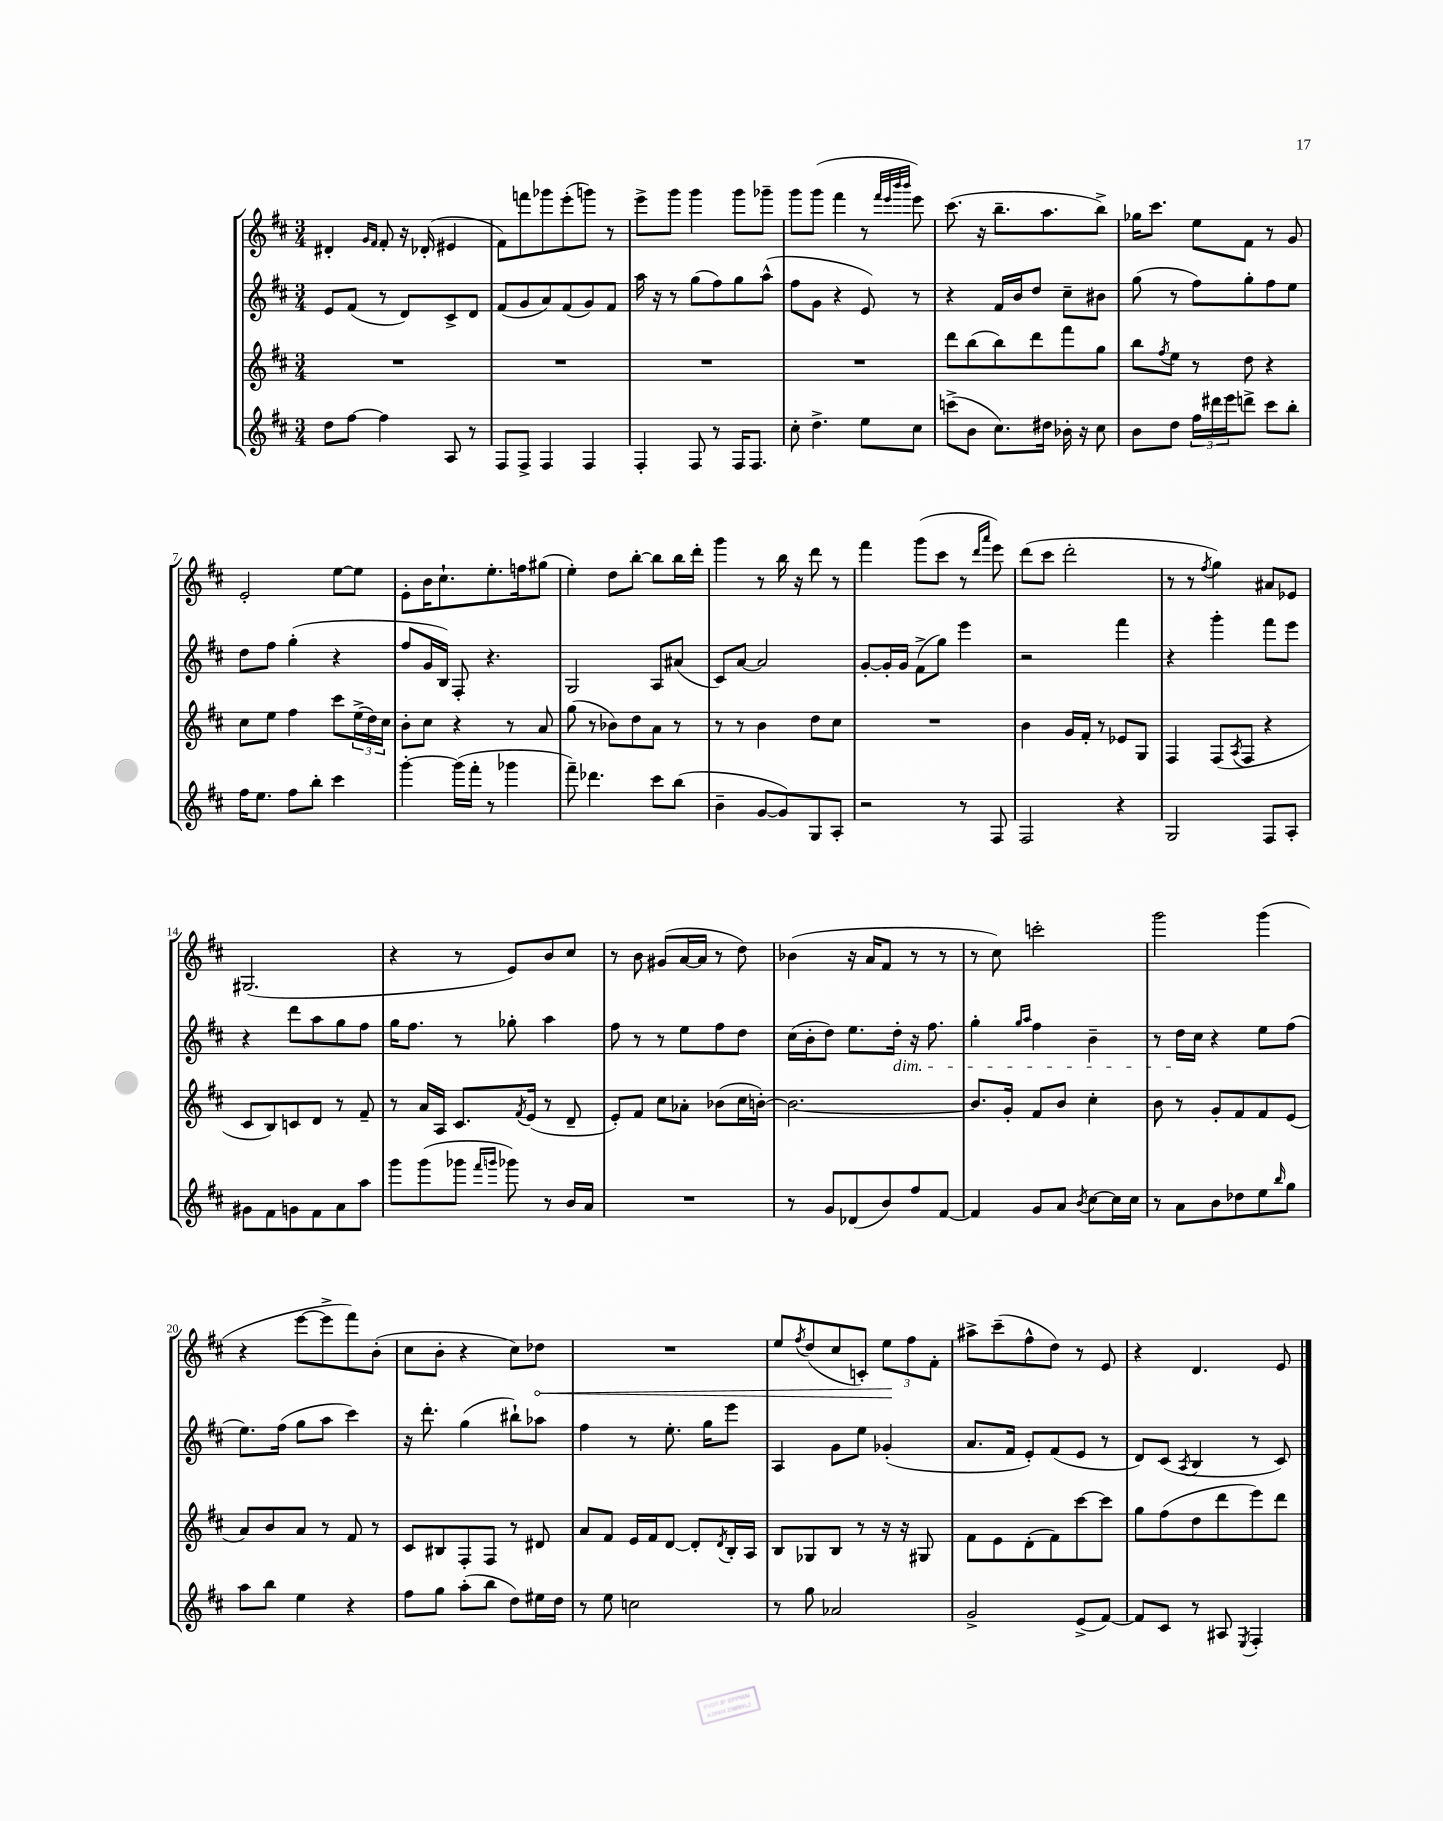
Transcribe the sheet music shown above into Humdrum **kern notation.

**kern	**kern	**kern	**kern	**dynam
*part4	*part3	*part2	*part1	*part1
*staff4	*staff3	*staff2	*staff1	*staff1
*clefG2	*clefG2	*clefG2	*clefG2	*
*k[f#c#]	*k[f#c#]	*k[f#c#]	*k[f#c#]	*
*M3/4	*M3/4	*M3/4	*M3/4	*
=1	=1	=1	=1	=1
8dd\L	2.r	8e/L	4d#X'/	.
[8ff#\J	.	(8f#/J	.	.
.	.	.	16qqg/LL	.
.	.	.	16qqf#/JJ	.
4ff#\]	.	8r	8f#'/	.
.	.	8d/L)	16r	.
.	.	.	(16d-X'/	.
8A/	.	8c#^/	4e#X/	.
8r	.	8d/J	.	.
=2	=2	=2	=2	=2
8F#/L	2.r	(8f#/L	8f#\L)	.
8F#^/J	.	8g/	8fffn\	.
4F#/	.	8a/)	8ggg-X\	.
.	.	(8f#/	(8eee'\	.
4F#/	.	8g/)	8gggn\J)	.
.	.	8f#/J	8r	.
=3	=3	=3	=3	=3
4F#'/	2.r	16aa\	8eee^\L	.
.	.	16r	.	.
.	.	8r	8ggg\J	.
8F#/	.	(8gg\L	4ggg\	.
8r	.	8ff#\)	.	.
16F#/KL	.	8gg\	8ggg\L	.
8.F#/J	.	.	.	.
.	.	(8aa^^\J	8ggg-X~\J	.
=4	=4	=4	=4	=4
8cc#'\	2.r	8ff#\L	8ggg\L	.
4.dd^\	.	8g\J	(8ggg\J	.
.	.	4r	4fff#\	.
8ee\L	.	8e/)	8r	.
.	.	.	32qqfff#/LLL	.
.	.	.	32qqeee/	.
.	.	.	32qqbbb/	.
.	.	.	32qqbbb/JJJ	.
8cc#\J	.	8r	8eee\)	.
=5	=5	=5	=5	=5
(8cccn^\L	8ddd\L	4r	(8.ccc#\	.
8b\J	(8bb\	.	.	.
.	.	.	16r	.
8.cc#\L)	8bb\)	16f#/LL	8.bb~\L	.
.	.	16b/J	.	.
.	8ddd\	8dd/J	.	.
16dd#X\Jk	.	.	8.aa\	.
16b-X'\	8fff#\	8cc#~\L	.	.
16r	.	.	.	.
8cc#\	8gg\J	8b#X\J	8bb^\J)	.
=6	=6	=6	=6	=6
8b\L	8bb\L	(8gg\	16gg-X\KL	.
.	.	.	8.ccc#\J	.
.	8qff#/	.	.	.
8dd\J	8ee\J	8r	.	.
24ff#\LL	8r	8ff#\L)	8ee\L	.
24ddd#X\	.	.	.	.
24eee\J	.	.	.	.
8dddn^\J	8dd\	8gg'\	8f#\J	.
8ccc#\L	4r	8ff#\	8r	.
8bb'\J	.	8ee\J	8g/	.
!!LO:LB:g=z
=7	=7	=7	=7	=7
16ff#\KL	8cc#\L	8dd\L	2e'/	.
8.ee\J	.	.	.	.
.	8ee\J	8ff#\J	.	.
8ff#\L	4ff#\	(4gg'\	.	.
8bb'\J	.	.	.	.
4ccc#\	8ccc#\L	4r	[8ee\L	.
.	(24ee^\L	.	8ee\J]	.
.	24dd\)	.	.	.
.	24cc#\JJ	.	.	.
=8	=8	=8	=8	=8
[4ggg'\	8b'\L	8ff#/L	8e'\L	.
.	8cc#\J	16g/L	16b\K	.
.	.	16B/JJ)	8.cc#`\	.
(16ggg\LL]	4r	8F#'/	.	.
16fff#'\JJ	.	.	.	.
8r	.	4.r	8.ee'\	.
4ggg-X\	8r	.	.	.
.	.	.	16ffn\k	.
.	8a/	.	(8gg#X\J	.
=9	=9	=9	=9	=9
8fff#~\)	(8gg\	2G/	4ee'\)	.
4.ddd-X\	8r	.	.	.
.	8b-X\L)	.	8dd\L	.
.	8dd\	.	[8bb'\J	.
8ccc#\L	8a\J	8A/L	8bb\L]	.
(8bb\J	8r	(8a#X/J	16bb\L	.
.	.	.	16ddd'\JJ	.
=10	=10	=10	=10	=10
4b~\	8r	8c#/L)	4ggg\	.
.	8r	[8a/J	.	.
[8g/L	4b\	2a/]	8r	.
8g/])	.	.	16bb\	.
.	.	.	16r	.
8G/	8dd\L	.	8ddd\	.
8A'/J	8cc#\J	.	8r	.
=11	=11	=11	=11	=11
2r	2.r	[8g'/L	4fff#\	.
.	.	16g'/L]	.	.
.	.	16g/JJ	.	.
.	.	(8f#^\L	(8ggg\L	.
.	.	8gg\J)	8ccc#\J	.
8r	.	4eee\	8r	.
.	.	.	16qqddd/LL	.
.	.	.	16qqaaa/JJ	.
8F#/	.	.	8eee\)	.
=12	=12	=12	=12	=12
2F#/	4b\	2r	(8ddd\L	.
.	.	.	8ccc#\J	.
.	16g/LL	.	2ddd'\	.
.	16f#'/JJ	.	.	.
.	8r	.	.	.
4r	8e-X/L	4fff#\	.	.
.	8G/J	.	.	.
=13	=13	=13	=13	=13
2G/	4F#/	4r	8r	.
.	.	.	8r	.
.	.	.	8qff#/	.
.	(8F#/L	4ggg'\	4gg\)	.
.	8qA/	.	.	.
.	8F#/J	.	.	.
8F#/L	4r	8fff#\L	8a#X/L	.
8A'/J	.	8eee\J	8e-X/J	.
!!LO:LB:g=z
=14	=14	=14	=14	=14
8g#X\L	8c#/L	4r	(2.G#X/	.
8f#\	8B/)	.	.	.
8gn\	8cn/	8ddd\L	.	.
8f#\	8d/J	8aa\	.	.
8a\	8r	8gg\	.	.
8aa\J	8f#~/	8ff#\J	.	.
=15	=15	=15	=15	=15
8ggg\L	8r	16gg\KL	4r	.
.	.	8.ff#\J	.	.
(8ggg\	16a/LL	.	.	.
.	16A/JJ	.	.	.
8ggg-X\J	8.c#/L	8r	8r	.
16qqfff#/LL	.	.	.	.
16qqgggn/JJ	.	.	.	.
8ggg-X\)	.	8gg-X'\	8e/L)	.
.	8qf#/	.	.	.
.	(16e/Jk	.	.	.
8r	8r	4aa\	8b/	.
16b/LL	8d~/	.	8cc#/J	.
16a/JJ	.	.	.	.
=16	=16	=16	=16	=16
2.r	8e'/L)	8ff#\	8r	.
.	8f#/J	8r	8b\	.
.	8cc#\L	8r	(8g#X/L	.
.	8a-X'\J	8ee\L	[16a/L	.
.	.	.	16a/JJ]	.
.	(8b-X\L	8ff#\	8r	.
.	16cc#\L	8dd\J	8dd\)	.
.	[16bn'\JJ)	.	.	.
=17	=17	=17	=17	=17
8r	2.b\_	(16cc#\LL	(4b-X\	.
.	.	16b'\J	.	.
8g/L	.	8dd\J)	.	.
(8d-X/	.	8.ee\L	16r	.
.	.	.	16a/KL	.
8b/)	.	.	8f#/J	.
!	!	!LO:TX:b:i:t=dim.	!	!
.	.	16dd'\Jk	.	.
8ff#/	.	16r	8r	.
.	.	8.ff#\	.	.
[8f#/J	.	.	8r	.
=18	=18	=18	=18	=18
4f#/]	8.b/L]	4gg'\	8r	.
.	.	.	8cc#\)	.
.	16g'/Jk	.	.	.
.	.	16qqgg/LL	.	.
.	.	16qqaa/JJ	.	.
8g/L	8f#/L	4ff#\	2cccn'\	.
8a/J	8b/J	.	.	.
8qb/	.	.	.	.
[8cc#\L	4cc#'\	4b~\	.	.
16cc#\L]	.	.	.	.
16cc#\JJ	.	.	.	.
=19	=19	=19	=19	=19
8r	8b\	8r	2ggg\	.
8a\L	8r	16dd\LL	.	.
.	.	16cc#\JJ	.	.
8b\	8g'/L	4r	.	.
8dd-X\	8f#/	.	.	.
8ee\	8f#/	8ee\L	(4ggg\	.
16qqbb/	.	.	.	.
8gg\J	(8e/J	(8ff#\J	.	.
!!LO:LB:g=z
=20	=20	=20	=20	=20
8aa\L	8a/L)	8.ee\L)	4r	.
8bb\J	8b/	.	.	.
.	.	(16ff#\Jk	.	.
4ee\	8a/J	8gg\L	[8eee\L	.
.	8r	8aa\J	8eee^\]	.
4r	8f#/	4ccc#\)	8fff#\)	.
.	8r	.	(8b'\J	.
=21	=21	=21	=21	=21
8ff#\L	8c#/L	16r	8cc#\L	.
.	.	8.ddd'\	.	.
8gg\J	8B#X/	.	8b'\J	.
(8aa'\L	8F#'/	(4gg\	4r	.
8bb\J	8F#/J	.	.	.
8dd\L)	8r	8bb#X`\L)	8cc#\L)	.
!	!	!	!	!LO:HP:b
16ee#X\L	8d#X/	8aa-X\J	8dd-X\J	<
16dd\JJ	.	.	.	.
=22	=22	=22	=22	=22
8r	8a/L	4ff#\	2.r	.
8ee\	8f#/J	.	.	.
2ccn\	16e/LL	8r	.	.
.	16f#/J	.	.	.
.	[8d/J	8.ee'\	.	.
.	8d'/L]	.	.	.
.	.	16gg\KL	.	.
.	8qd/	.	.	.
.	16B'/L	8eee\J	.	.
.	16A/JJ	.	.	.
=23	=23	=23	=23	=23
8r	8B/L	4A/	8ee/L	.
.	.	.	8qff#/	.
8gg\	8G-X/	.	(8dd/	.
2a-X/	8B/J	8g\L	8cc#/	.
.	8r	8ee\J	8cn'/J)	.
.	16r	(4g-X'/	12ee\L	.
.	16r	.	.	.
.	.	.	12ff#\	[
.	8G#X/	.	.	.
.	.	.	12f#'\J	.
=24	=24	=24	=24	=24
2g^/	8f#\L	8.a/L	8aa#X^\L	.
.	8e\	.	(8ccc#~\	.
.	.	16f#/Jk	.	.
.	(8d'\	8e'/L)	8ff#^^\	.
.	8f#\)	(8f#/	8dd\J)	.
(8e^/L	[8ccc#\	8e/J	8r	.
[8f#/J)	8ccc#\J]	8r	8e/	.
=25	=25	=25	=25	=25
8f#/L]	8gg\L	8d/L)	4r	.
8c#/J	(8ff#\	(8c#/J	.	.
.	.	8qA/	.	.
8r	8dd\	4B/	4.d/	.
8A#X/	8ddd\	.	.	.
8qE/	.	.	.	.
4F#'/	8eee\)	8r	.	.
.	8ddd\J	8c#/)	8e/	.
==	==	==	==	==
*-	*-	*-	*-	*-
